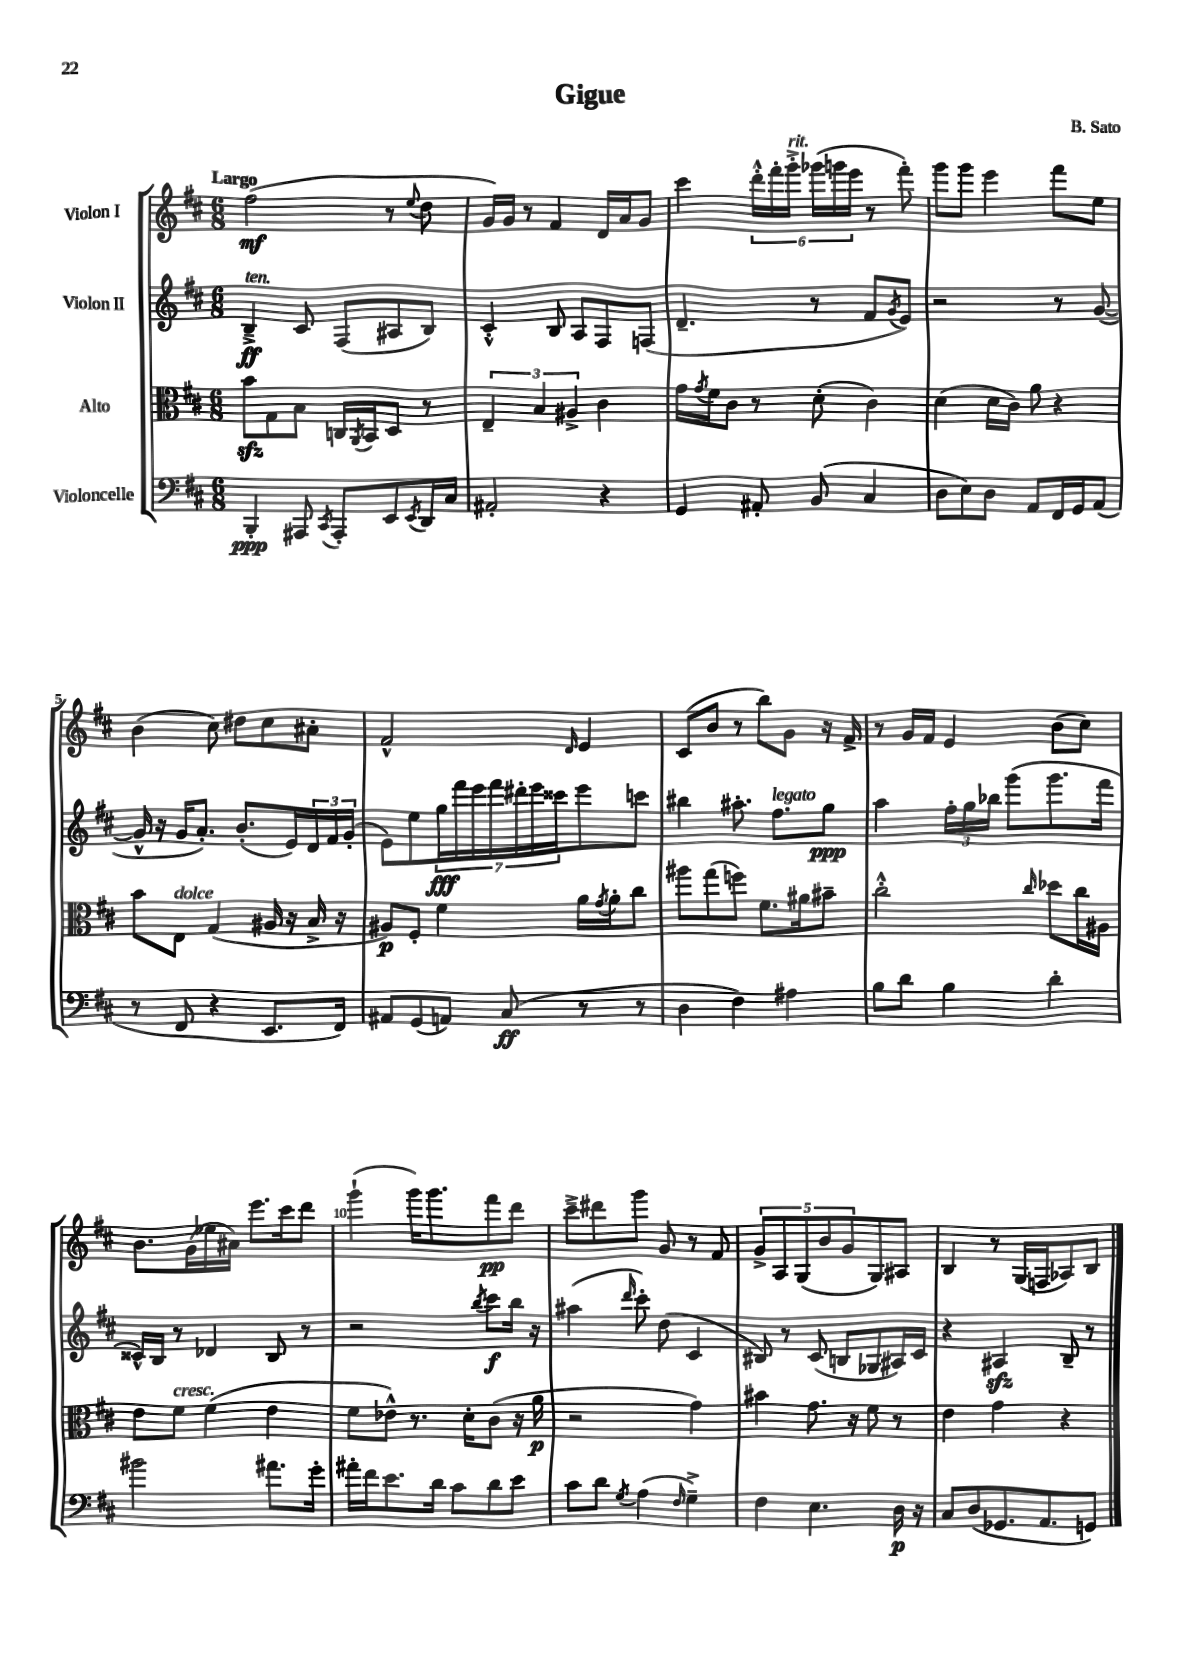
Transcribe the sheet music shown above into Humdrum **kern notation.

**kern	**kern	**kern	**kern
*staff4	*staff3	*staff2	*staff1
*clefF4	*clefC3	*clefG2	*clefG2
*k[f#c#]	*k[f#c#]	*k[f#c#]	*k[f#c#]
*M6/8	*M6/8	*M6/8	*M6/8
4BBB'/	8b\L	4B~^/	(2ff#\
.	8G\	.	.
8AAA#/	8B\J	8c#/	.
8qCC#/	.	.	.
8AAA#'/L	16C/LL	(8F#/L	.
.	8qAA/	.	.
.	16BB/J	.	.
8EE/	8D/J	8A#/	8r
8qEE/	.	.	8qqee/
16DD/L	8r	8B/J)	8dd\
16C#/JJ	.	.	.
=	=	=	=
2AA#'/	6E~/	4c#'^^/	16g/LL)
.	.	.	16g/JJ
.	.	.	8r
.	6B/	.	.
.	.	8B/	4f#/
.	6A#^/	.	.
.	.	8A/L	.
4r	4c#\	8F#/	16d/LL
.	.	.	16a/J
.	.	(8F/J	8g/J
=	=	=	=
4GG/	16g\LL	4.d~/	4ccc#\
.	8qg/	.	.
.	16f#\J	.	.
.	8c#\J	.	.
8AA#'/	8r	.	24ddd'^^\LL
.	.	.	24fff#'\
.	.	.	24ggg'^\JJ
(8BB/	(8d'\	8r	(24ggg-\LL
.	.	.	24ggg\
.	.	.	24eee\JJ
4C#/	4c#\)	8f#/L	8r
.	.	8qg/	.
.	.	8e/J)	8fff#'\)
=	=	=	=
8D\L	(4d\	2r	8ggg\L
8E\)	.	.	8ggg\J
8D\J	16d\LL	.	4eee\
.	16c#\JJ)	.	.
8AA/L	8a\	.	.
16FF#/L	4r	8r	8fff#\L
16GG/J	.	.	.
(8AA/J	.	([8g/	8ee\J
=	=	=	=
8r	8b\L	16g^^/]	(4b\
.	.	16r	.
8FF#/	8E\J	16g/LK	.
.	.	8.a'/J)	.
4r	(4G/	.	8cc#\)
.	.	(8.b'/L	8dd#\L
8.EE/L	16A#/	.	8cc#\
.	16r	16e/L)	.
.	16B^/	24d/	8a#'\J
.	.	24f#/	.
16FF#/Jk)	16r	.	.
.	.	(24g'/JJ	.
=	=	=	=
8AA#/L	8A#/L)	8e\L)	2f#^^/
(8GG/	8F#'/J	8ee\	.
8AA/J)	4f#\	28gg\L	.
.	.	28fff#\	.
.	.	28eee\	.
.	.	28fff#\	.
(8C#/	.	.	.
.	.	28ddd#'\	.
.	.	28eee\	.
.	.	28ccc##\J	.
.	.	.	16qqd/
8r	16a\LL	8eee\	4e/
.	8qg/	.	.
.	16a'\J	.	.
8r	8cc#\J	8ccc\J	.
=	=	=	=
4D\	8aa#\L	4bb#\	(8c#/L
.	(8gg\	.	8b/J
4F#\)	8ff\J)	8.aa#'\	8r
.	8.f#\L	.	8bb\L)
.	.	8.ff#\L	.
4A#\	.	.	8g\J
.	16a#\k	.	.
.	8b#~\J	8gg\J	16r
.	.	.	16f#^/
=	=	=	=
8B\L	2cc#'^^\	4aa\	8r
8d\J	.	.	16g/LL
.	.	.	16f#/JJ
4B\	.	24ff#'\LL	4e/
.	.	24gg\	.
.	.	24bb-\JJ	.
.	.	(8ggg\L	.
.	16qqcc#/	.	.
4d'\	8dd-\L	8.ggg\	(8b\L
.	16cc#\L	.	8cc#\J)
.	16A#\JJ	16fff#\Jk	.
=	=	=	=
2b#\	8e\L	16c##^^/LL)	8.b\L
.	.	16B/JJ	.
.	8f#\J	8r	.
.	.	.	(16g\L
.	(4f#\	4d-/	16ee-\
.	.	.	16a#\JJ)
.	.	.	8.eee\L
8.a#\L	4e\	8B/	.
.	.	.	16ccc#\k
.	.	8r	8ddd\J
16g'\Jk	.	.	.
=	=	=	=
16a#'\LL	8f#\L	2r	(4ggg`\
16f#\J	.	.	.
8.e\	8e-^^\J)	.	.
.	8.r	.	16ggg\LK)
16d\Jk	.	.	8.ggg\
8c#\L	.	.	.
.	16d'\LK	.	.
.	.	8qbb/	.
8d\	(8c#\J	8ccc#\L	8fff#\
8e\J	16r	16bb\Jk	8ddd\J
.	16a\	16r	.
=	=	=	=
8c#\L	2r	(4aa#\	8ccc#~^\L
8d\J	.	.	8ddd#\
8qG/	.	16qqddd/	.
(4A\	.	8ccc#'\)	8ggg\J
.	.	(8dd\	8g/
16qqF#/	.	.	.
4G~^\)	4g\)	4c#/	8r
.	.	.	8f#/
=	=	=	=
4F#\	4b#\	8B#/)	10g^/L
.	.	.	10A/
.	.	8r	.
.	.	.	(10G/
4.E\	8.g\	(8c#/	.
.	.	.	10b/
.	.	8B/L	.
.	.	.	10g/
.	16r	.	.
.	8f#\	8G-/	8G/)
16D\	8r	16A#/L)	8A#/J
16r	.	16c#/JJ	.
=	=	=	=
8C#/L	4e\	4r	4B/
(8D/	.	.	.
8.GG-/	4g\	4A#/	8r
.	.	.	(16G/LL
8.AA/	.	.	16F/J
.	4r	8B~/	8A-/)
8GG/J)	.	8r	8B/J
==	==	==	==
*-	*-	*-	*-
